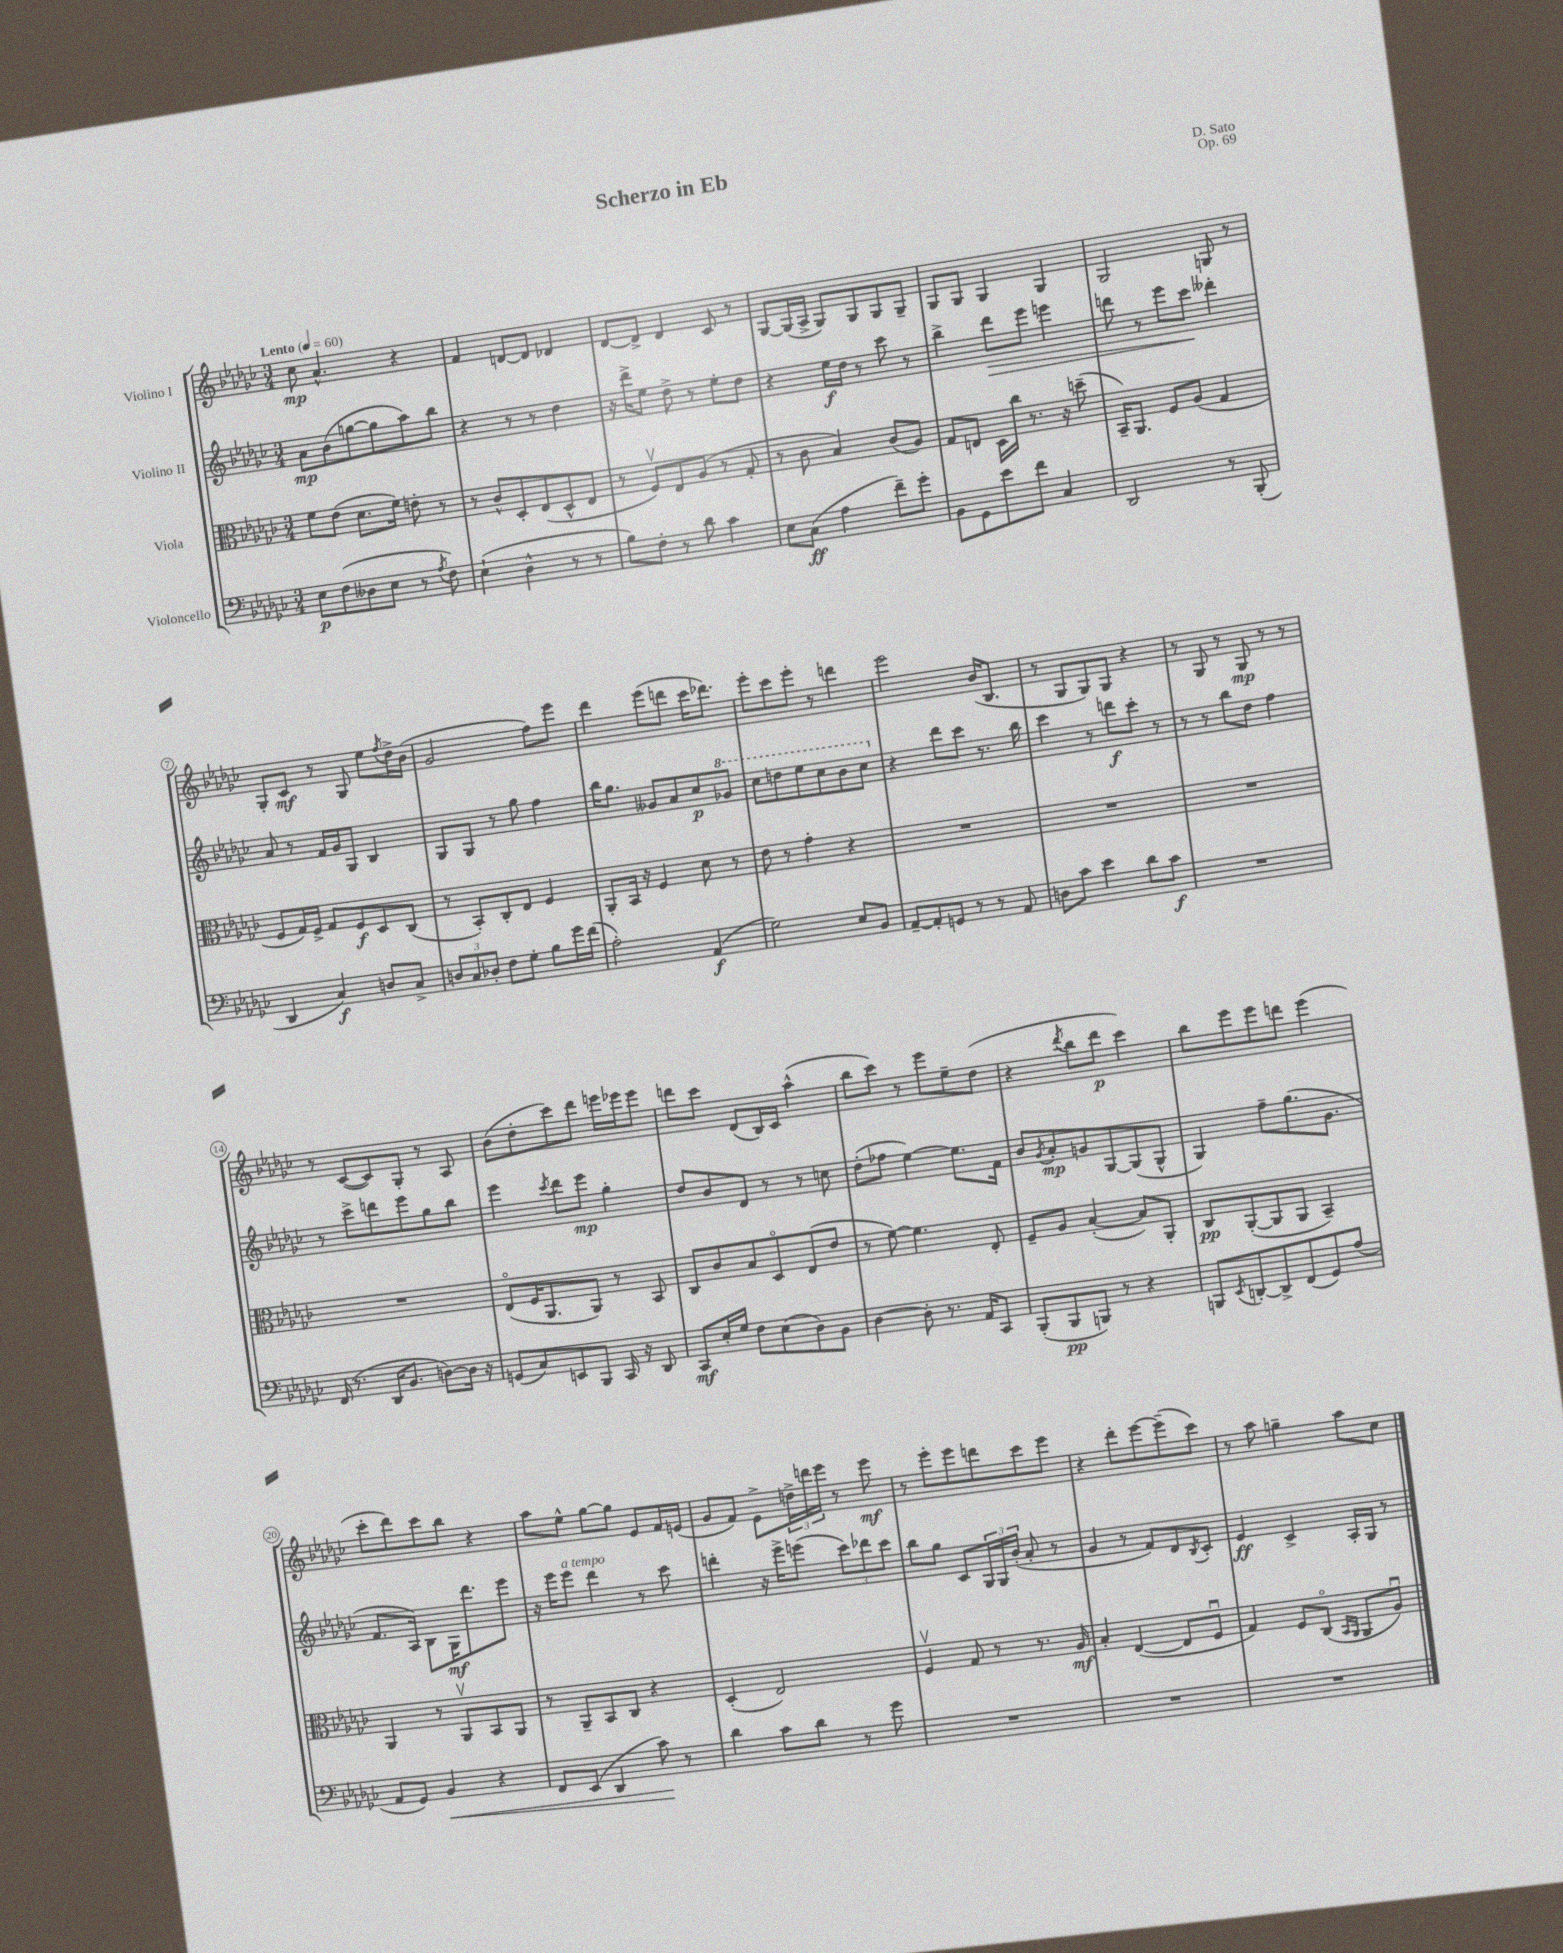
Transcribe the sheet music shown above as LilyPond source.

\header { title = "Scherzo in Eb" composer = "D. Sato" opus = "Op. 69" }
<<
\new StaffGroup <<
\new Staff = "s0" \with { instrumentName = "Violino I" } {
    \clef treble \key ges \major \numericTimeSignature \time 3/4 \tempo "Lento" 4 = 60
    ces''8\mp aes'4.-^ r4 |
    f'4 d'8~ d'8 des'4 |
    des'8~ des'8-> des'4 ces'8 r8 |
    ges8~ ges16( aes16-> ges8) ges8 ges8 ges8-- |
    ges8 ges8 ges4 ges4 |
    ges2 g8 r8 |
    ges8-. ces'8\mf r8 ges8 ees''8 \acciaccatura { f''8 } des''16-> bes'16( |
    ges'2 f''8) ees'''8 |
    des'''4 ees'''8( d'''8 ces'''16 des'''8.) |
    ees'''8-. ces'''8 ees'''8-. r8 d'''4 |
    ees'''2 bes'16( bes8. |
    r8 ges8 ges8) ges8 r4 |
    r8 ges8 r8 ges8\mp r8 r8 |
    r8 ces'8~( ces'8) ges8-. r8 aes8 |
    bes'8( des''8-. ces'''8) des'''8 e'''16 ees'''16 ees'''8 |
    d'''8 ces'''8 des'8( bes16) ces'16 aes''4-^( |
    bes''8 ces'''8) r8 ees'''8 ees''8-- des''8( |
    r4 \acciaccatura { des'''8 } bes''8 des'''8\p ces'''4) |
    bes''8 ees'''8 ees'''8 d'''8 ees'''4( |
    ces'''8-. des'''8) ces'''8 bes''8 r4 |
    aes''8 ees''8-^ ges''8~ ges''8 ees'8 f'16 e'16( |
    ges'8 f'8) ees'8-> \tuplet 3/2 { d''16-> d'''16 ees'''16 } r8 ees'''8\mf |
    r8 ees'''8-. ees'''8 d'''8 ces'''8 ees'''8 |
    r4 des'''8-. ees'''8~ ees'''8--( ces'''8) |
    r8 aes''8 g''4-- aes''8 ces''8 \bar "|." |
}
\new Staff = "s1" \with { instrumentName = "Violino II" } {
    \clef treble \key ges \major \numericTimeSignature \time 3/4
    aes'8\mp bes'8( g''8~ g''8 aes''8) bes''8 |
    r4 r8 r8 des''4 |
    r16 des'''16-> ees''8 des''8-> r8 ees''8-. des''8 |
    r4 ees''16\f des''16 r8 ces'''8 r8 |
    bes''4-> des'''8\> ees'''8 e'''4 |
    d'''8 r8 ees'''8 ces'''8\! deses'''4-. |
    aes'8 r8 f'16 ges'16 ges8 bes4 |
    ges8 ges8 r8 ges''8 f''4 |
    bes''16 ges''8. geses'8 aes'8 ces''8\p \ottava #1 ges''!8 |
    ces'''8 d'''8 ees'''8 ces'''8 bes''8 ces'''8 \ottava #0 |
    r4 des'''8 ces'''8 r8. bes''16 |
    ces'''4 r8 d'''8\f ces'''8-. r8 |
    r8 r8 bes''8 des''8 f''4 |
    r8 ces'''8-> d'''8 ees'''8 ges''8 bes''8 |
    ees'''4 \acciaccatura { ces'''8 } des'''8 ees'''8\mp ges''4-. |
    des''8 bes'8 des'8 r8 r8 c''8 |
    des''8-.( fes''8 ees''4~) ees''8. f'16 |
    bes'8 \acciaccatura { ges'8 } aes'8-.\mp g'8 ges8~ ges8( ges8-^ |
    ges4) f''8-- ges''8.( ges'8. |
    f'8. aes16) bes8 ges16\mf des'''8. ees'''8 |
    r16 ees'''16 ees'''8^\markup { \italic "a tempo" } des'''4 r8 ces'''8 |
    d'''4-. r16 ees'''16-> e'''8( \tuplet 3/2 { ces'''8) des'''8 ces'''8 } |
    bes''8 ges''8 ces'8 \tuplet 3/2 { ges16 ges16 bes'16-.( } aes'8-. r8 |
    ges'4 r8 f'8) des'8 \acciaccatura { bes8 } ces'8-. |
    ees'4\ff ces'4-> aes16-. ges16 r8 \bar "|." |
}
\new Staff = "s2" \with { instrumentName = "Viola" } {
    \clef alto \key ges \major \numericTimeSignature \time 3/4
    f'8 ees'8( des'8. f'16) e'8-. r8 |
    r8 ces'8-^ des8-. ees8( des8-^ ees8 |
    r8 f8\upbow) ees8 aes8( r8 ges8-. |
    r8 ces'8 bes4) ces'8( aes8) |
    ges8 e8 des16 ces''16 r8. r16 d''8--( |
    bes,16--) aes,8. f8 aes8( ges4 |
    f8 ges16) f16-> ges8 f8\f des8 ces8( |
    r8 bes,8-.) ces8-. ees8 f4 |
    aes,8-. bes,16 r16 f4 des'8 r8 |
    ees'8 r8 ges'4-. r4 |
    R2. |
    R2. |
    R2. |
    R2. |
    ees8\flageolet( f16 aes,8. aes,8) r8 bes,8 |
    ces8 ces'8 bes8 des8\flageolet ees8( ees'8 |
    r8 f'8~) f'4. ees8-. |
    f8-- aes8 bes4~-.( bes8) aes,8-. |
    ces8\pp aes,8~-.( aes,8 aes,8 bes,4--) |
    aes,4 r8 aes,8\upbow bes,8 aes,8 |
    r8 aes,8-- bes,8 ces8 r4 |
    des4-.( ees2) |
    f4\upbow ges8 r8 r8. aes16\mf |
    bes4-. ees4~( ees8 f8\downbow |
    ges4) f8 ces8\flageolet( \grace { bes,16 aes,16 } aes,8 aes8\downbow) \bar "|." |
}
\new Staff = "s3" \with { instrumentName = "Violoncello" } {
    \clef bass \key ges \major \numericTimeSignature \time 3/4
    ees8\p f8( deses8 ees8 r8 \acciaccatura { aes8 } f8) |
    ees4-!( des4-^ r8 r8 |
    bes8) f8-. r8 des'8 ces'4 |
    ees8 ces8\ff( aes4 f'8--) ges'8-. |
    bes,8 ges,8 ees'8 f'8 ces4 |
    des,2 r8 bes,,8-.( |
    des,4 ces4\f) d8 ces8-> |
    \tuplet 3/2 { d8 ces8 des8-. } f8 ges8-. bes8 ges'16 f'16( |
    aes2-.) aes,4\f( |
    ges2) ees8 bes,8 |
    aes,8~-- aes,8-. g,8 r8 r8 aes,8 |
    d8 ces'8 ees'4 des'8 ces'8\f |
    R2. |
    f,16( r8. des,16 bes,8. d8~) d16 r16 |
    g,8( ces8) e,8 bes,,8 ces,16 r16 des,8 |
    ces,8\mf ees16-. ges16 f8 ees8( des8) bes,8 |
    des4~ des8-. r8. aes,16 ces,8 |
    bes,,8-.( bes,,8\pp b,,8) r8 r4 |
    b,,8 \acciaccatura { ees,8 } d,8~-. d,8-> f,8( ges,8) aes8( |
    aes,8 ges,8) bes,4\< r4 |
    f,8 ees,8( des,4 ces'8\!) r8 |
    des'4 ces'8 des'8 r8 ges'8 |
    R2. |
    R2. |
    R2. \bar "|." |
}
>>
>>
\layout { \context { \Score \override BarNumber.stencil = #(make-stencil-circler 0.1 0.3 ly:text-interface::print) } }
